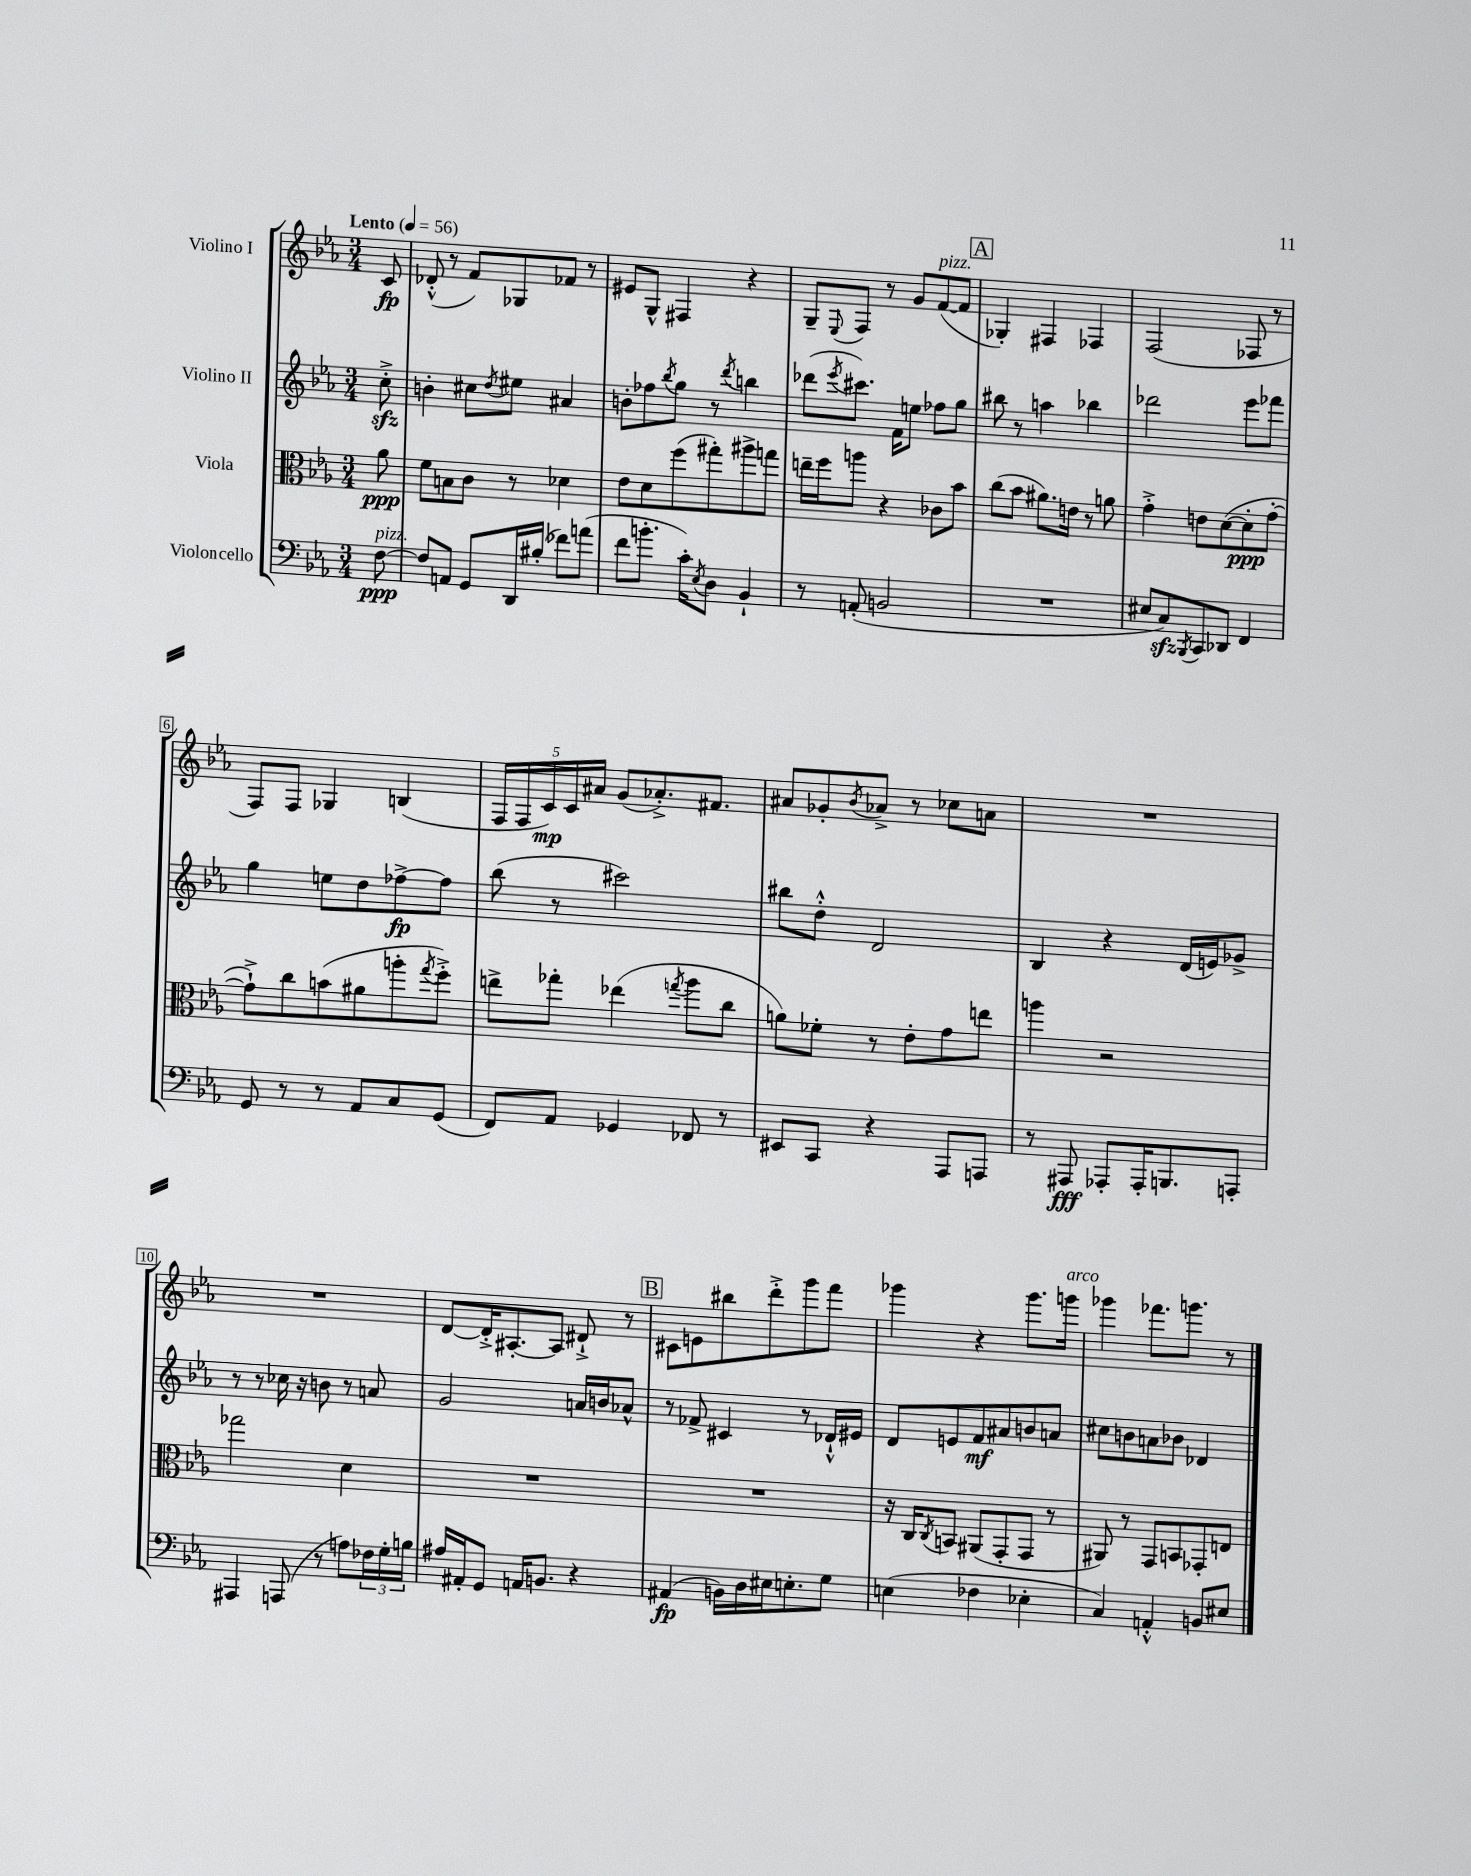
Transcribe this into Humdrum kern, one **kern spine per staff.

**kern	**dynam	**kern	**dynam	**kern	**dynam	**kern	**dynam
*part4	*part4	*part3	*part3	*part2	*part2	*part1	*part1
*staff4	*staff4	*staff3	*staff3	*staff2	*staff2	*staff1	*staff1
*I"Violoncello	*	*I"Viola	*	*I"Violino II	*	*I"Violino I	*
*clefF4	*	*clefC3	*	*clefG2	*	*clefG2	*
*k[b-e-a-]	*	*k[b-e-a-]	*	*k[b-e-a-]	*	*k[b-e-a-]	*
*M3/4	*	*M3/4	*	*M3/4	*	*M3/4	*
*MM56	*	*MM56	*	*MM56	*	*MM56	*
=	=	=	=	=	=	=	=
!	!	!	!	!	!	!LO:TX:a:B:t=Lento	!
!LO:TX:a:i:t=pizz.	!	!	!	!	!	!	!
[8F\	ppp	8a-\	ppp	8cczz'^\	.	8c/	fp
=1	=1	=1	=1	=1	=1	=1	=1
8F/L]	.	8f\L	.	4bn'\	.	(8d-X'^^/	.
8AAn/J	.	8Bn\	.	.	.	8r	.
8GG/L	.	8c\J	.	8cc#X\L	.	8f/L)	.
.	.	.	.	8qdd/	.	.	.
16DD/L	.	8r	.	8ee#X\J	.	8G-X/	.
(16B#X'/JJ	.	.	.	.	.	.	.
8f-X\L)	.	4d-X\	.	4a#X/	.	8f-X/J	.
(8an\J	.	.	.	.	.	8r	.
=2	=2	=2	=2	=2	=2	=2	=2
8f\L	.	8e-\L	.	8bn'\L	.	8e#X/L	.
8.bn'\J	.	8d\	.	8ff-X\	.	8G^^/J	.
.	.	.	.	8qbb-/	.	.	.
.	.	(8ff\	.	8gg\J	.	4F#X/	.
16c'\KL)	.	.	.	.	.	.	.
8qE-/	.	.	.	.	.	.	.
8D\J	.	8gg#X'\)	.	8r	.	.	.
.	.	.	.	8qddd/	.	.	.
4BB-`/	.	8aa#X^\	.	4bbn\	.	4r	.
.	.	8ggn\J	.	.	.	.	.
=3	=3	=3	=3	=3	=3	=3	=3
8r	.	16een~\LL	.	(8ddd-X\L	.	8G~/L	.
.	.	16ff\J	.	.	.	.	.
.	.	.	.	8qeee-/	.	8qqE-/	.
(8AAn'/	.	8aan\J	.	8.ccc#X\J)	.	8F/J	.
2BBn/	.	4r	.	.	.	8r	.
.	.	.	.	16f\KL	.	.	.
.	.	.	.	8een\J	.	8g/L	.
!	!	!	!	!	!	!LO:TX:a:i:t=pizz.	!
.	.	8c-X\L	.	8ff-X\L	.	([8f/	.
.	.	8b-\J	.	8gg\J	.	8f/J]	.
!!LO:REH:place=s1:t=A
=4	=4	=4	=4	=4	=4	=4	=4
2.r	.	(8cc\L	.	8bb#X\	.	4G-X'/)	.
.	.	8b-\J	.	8r	.	.	.
.	.	8.a#X\L)	.	4aan\	.	4F#X/	.
.	.	16en\Jk	.	.	.	.	.
.	.	8r	.	4bb-X\	.	4F-X/	.
.	.	8an\	.	.	.	.	.
=5	=5	=5	=5	=5	=5	=5	=5
8E#X/L	.	4g'^\	.	2ddd-X\	.	(2F/	.
8Czz/)	.	.	.	.	.	.	.
8qBBB-/	.	.	.	.	.	.	.
8CC/	.	8en\L	.	.	.	.	.
8DD-X/J	.	([8d\	.	.	.	.	.
4FF/	.	8d'\]	ppp	8eee-\L	.	8F-X/	.
.	.	[8g'\J	.	8fff-X\J	.	8r	.
!!LO:LB:g=z
=6	=6	=6	=6	=6	=6	=6	=6
8GG/	.	8g`^\L])	.	4gg\	.	8F/L)	.
8r	.	8cc\	.	.	.	8F/J	.
8r	.	(8bn\	.	8een\L	.	4G-X/	.
8AA-/L	.	8a#X\	.	8dd\	.	.	.
8C/	.	8aan'\	.	[8ff-X^\	fp	(4Bn/	.
.	.	8qgg/	.	.	.	.	.
(8GG/J	.	8ff'^\J)	.	8ff-\J]	.	.	.
=7	=7	=7	=7	=7	=7	=7	=7
8FF/L)	.	8een^\L	.	(8bb-\	.	20F/LL	.
.	.	.	.	.	.	20F/	.
.	.	.	.	.	.	20c/)	mp
8AA-/J	.	8gg-X'\J	.	8r	.	.	.
.	.	.	.	.	.	20c/	.
.	.	.	.	.	.	20a#X/JJ	.
4GG-X/	.	(4ee-X\	.	2ccc#X\)	.	(8g/L	.
.	.	.	.	.	.	8.a-X'^/)	.
.	.	8qggn/	.	.	.	.	.
8FF-X/	.	8aa-\L	.	.	.	.	.
.	.	.	.	.	.	8.f#X/J	.
8r	.	8cc\J	.	.	.	.	.
=8	=8	=8	=8	=8	=8	=8	=8
8EE#X/L	.	8an\L)	.	8bb#X\L	.	8a#X/L	.
8CC/J	.	8f-X'\J	.	8dd'^^\J	.	8g-X'/	.
.	.	.	.	.	.	8qb-/	.
4r	.	8r	.	2d/	.	8a-X^/J	.
.	.	8e-'\L	.	.	.	8r	.
8AAA-/L	.	8g\	.	.	.	8cc-X\L	.
8AAAn/J	.	8een\J	.	.	.	8an\J	.
=9	=9	=9	=9	=9	=9	=9	=9
8r	.	4aan\	.	4B-/	.	2.r	.
8AAA#X/	fff	.	.	.	.	.	.
8AAA-X'/L	.	2r	.	4r	.	.	.
16AAA-'/K	.	.	.	.	.	.	.
8.BBBn/	.	.	.	.	.	.	.
.	.	.	.	(16d/LL	.	.	.
.	.	.	.	16en/J)	.	.	.
8AAAn'/J	.	.	.	8g-X^/J	.	.	.
!!LO:LB:g=z
=10	=10	=10	=10	=10	=10	=10	=10
4AAA#X/	.	2gg-X\	.	8r	.	2.r	.
.	.	.	.	8r	.	.	.
(8AAAn/	.	.	.	16cc-X\	.	.	.
.	.	.	.	16r	.	.	.
8r	.	.	.	8bn\	.	.	.
8An\L)	.	4d\	.	8r	.	.	.
24F-X\L	.	.	.	8an/	.	.	.
24G'\	.	.	.	.	.	.	.
24Bn\JJ	.	.	.	.	.	.	.
=11	=11	=11	=11	=11	=11	=11	=11
16A#X/LL	.	2.r	.	2g/	.	[8d/L	.
16AA#X'/J	.	.	.	.	.	.	.
8GG/J	.	.	.	.	.	16d'^/K]	.
.	.	.	.	.	.	[8.A#X'/	.
16AAn/KL	.	.	.	.	.	.	.
8.BBn/J	.	.	.	.	.	.	.
.	.	.	.	.	.	8A#/J]	.
4r	.	.	.	16an/LL	.	8d#X`^/	.
.	.	.	.	16bn/J	.	.	.
.	.	.	.	8a-X^^/J	.	8r	.
!!LO:REH:place=s1:t=B
=12	=12	=12	=12	=12	=12	=12	=12
(4AA#X/	fp	2.r	.	8r	.	8c#X\L	.
.	.	.	.	8f-X^/	.	8en\	.
16BBn\LL)	.	.	.	4c#X/	.	8bb#X\	.
16D\	.	.	.	.	.	.	.
16E#X\J	.	.	.	.	.	8ddd'^\	.
8.En'\	.	.	.	.	.	.	.
.	.	.	.	8r	.	8ggg\	.
8G\J	.	.	.	16d-X`^^/LL	.	8fff\J	.
.	.	.	.	16e#X/JJ	.	.	.
=13	=13	=13	=13	=13	=13	=13	=13
(4En\	.	16r	.	8d/L	.	4ggg-X\	.
.	.	16C/KL	.	.	.	.	.
.	.	8qC/	.	.	.	.	.
.	.	8BBn/J	.	8en/	.	.	.
4F-X\	.	(8AA#X/L	.	8f/	mf	4r	.
.	.	8GG'/	.	8a#X/	.	.	.
4E-X'\	.	8GG/J	.	8bn/	.	8.ggg-\L	.
.	.	8r	.	8an/J	.	.	.
!	!	!	!	!	!	!LO:TX:a:i:t=arco	!
.	.	.	.	.	.	16gggn\Jk	.
=14	=14	=14	=14	=14	=14	=14	=14
4C/)	.	8AA#X/)	.	8cc#X\L	.	4ggg-X\	.
.	.	8r	.	8bn\	.	.	.
4AAn'^^/	.	8GG/L	.	8an\	.	8.fff-X\L	.
.	.	8BBn/	.	8b-X\J	.	.	.
.	.	.	.	.	.	8.gggn\J	.
8BBn/L	.	8GG-X'/	.	4d-X/	.	.	.
8E#X/J	.	8En/J	.	.	.	8r	.
==	==	==	==	==	==	==	==
*-	*-	*-	*-	*-	*-	*-	*-
